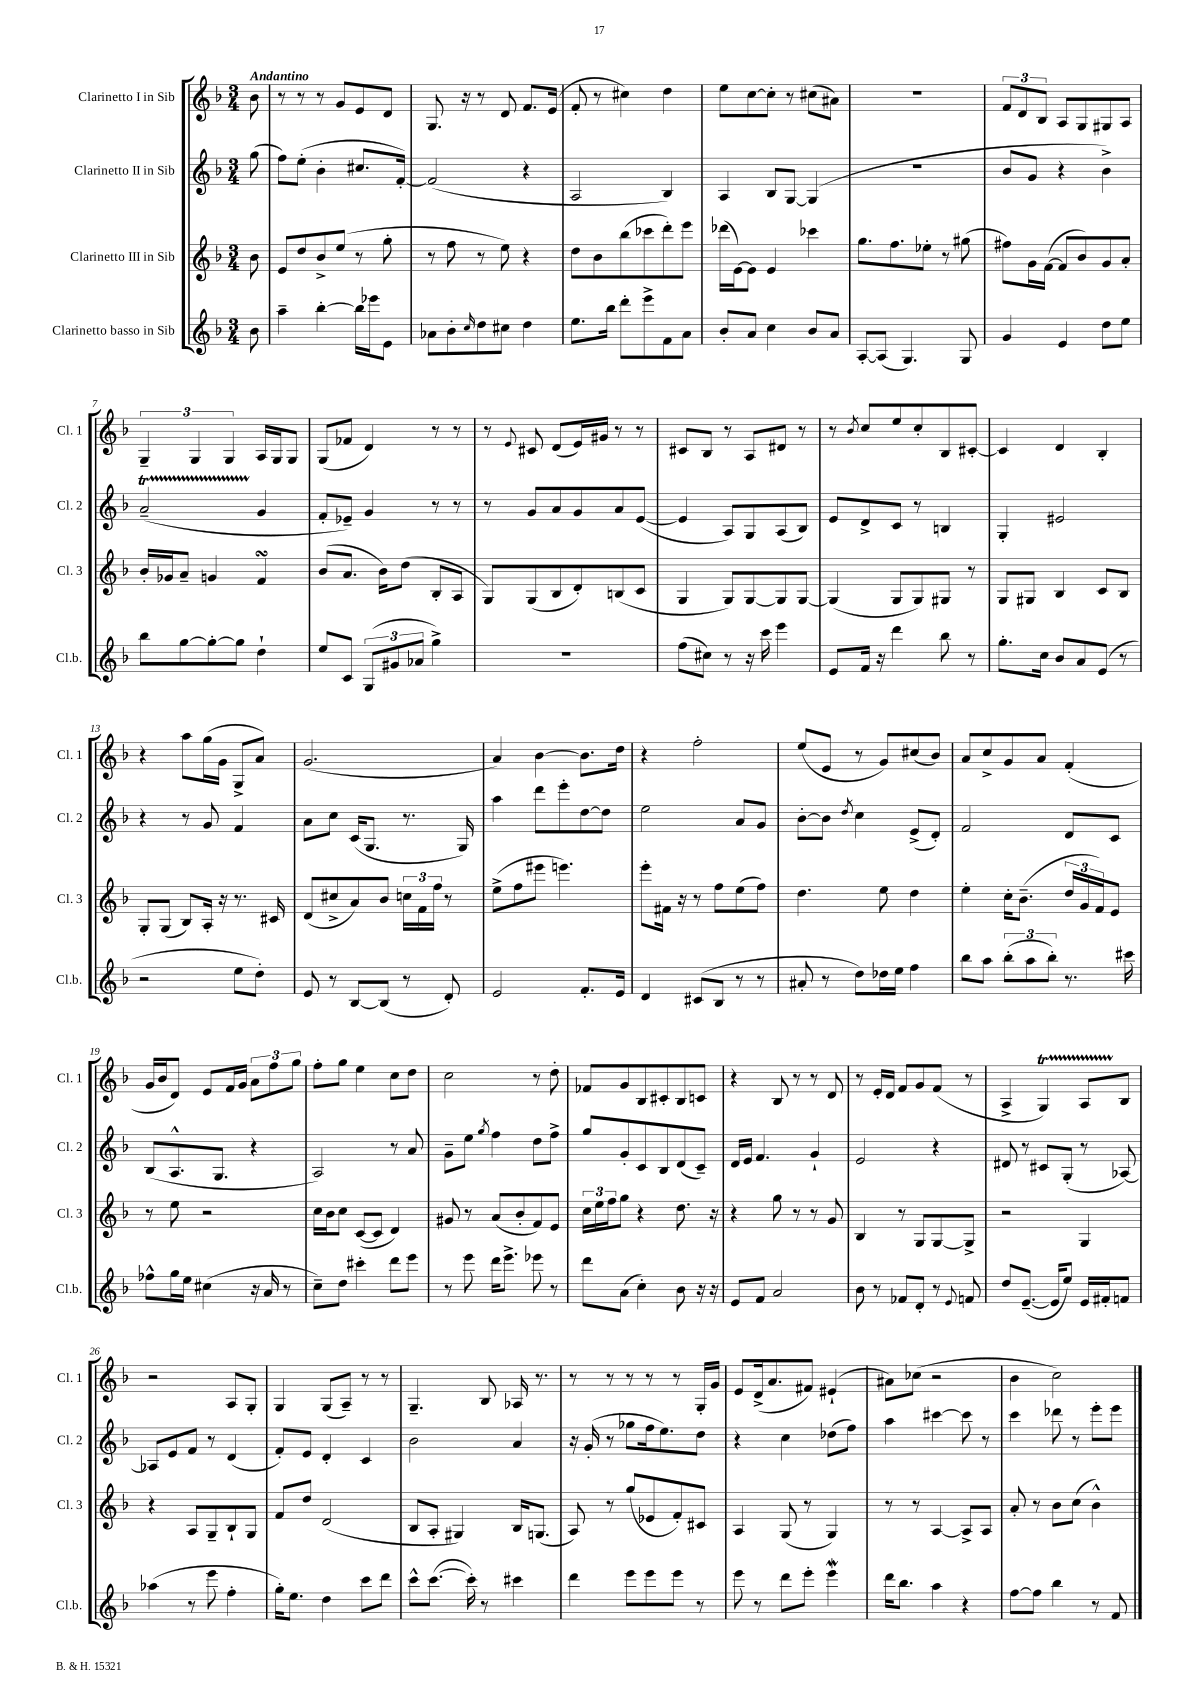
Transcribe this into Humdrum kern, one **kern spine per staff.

**kern	**kern	**kern	**kern
*staff4	*staff3	*staff2	*staff1
*clefG2	*clefG2	*clefG2	*clefG2
*k[b-]	*k[b-]	*k[b-]	*k[b-]
*M3/4	*M3/4	*M3/4	*M3/4
8b-	8b-	(8gg	8b-
=	=	=	=
4aa~	8e	8ff)	8r
.	8dd	(8ee'	8r
[4bb-'	8b-^	4b-'	8r
.	(8ee	.	8g
16bb-]	8r	8.cc#	8e
16eee-	.	.	.
8e	8gg'	.	8d
.	.	[16f')	.
=	=	=	=
8a-	8r	(2f]	8.G
8b-'	8ff	.	.
.	.	.	16r
16qqcc	.	.	.
8dd	8r	.	8r
8cc#	8ee)	.	8d
4dd	4r	4r	8.f
.	.	.	(16e
=	=	=	=
8.ee	8dd	2A	8f'
.	8b-	.	8r
16bb-	.	.	.
8ddd'	(8bb-	.	4cc#)
8eee^	8ccc-	.	.
8f	8ddd')	4B-)	4dd
8a	8eee	.	.
=	=	=	=
8b-'	(16ddd-	4A	8ee
.	[16e)	.	.
8a	8e]	.	[8cc
4cc	4e	8B-	8cc']
.	.	[8G	8r
8b-	4ccc-	(4G]	(8cc#
8a	.	.	8a#)
=	=	=	=
[8A'	8.gg	2.r	2.r
(8A]	.	.	.
.	8.ff	.	.
4.G)	.	.	.
.	8ee-'	.	.
.	8r	.	.
8G	(8gg#	.	.
=	=	=	=
4g	8ff#)	8b-	12f
.	.	.	12d
.	16g	8g	.
.	.	.	12B-
.	([16f	.	.
4e	8f]	4r	8A
.	8b-)	.	8G
8dd	8g	4b-^)	8G#
8ee	8a'	.	8A
=	=	=	=
8bb-	16b-'	(2a~	6G~
.	16g-	.	.
[8gg	8a~	.	.
.	.	.	6G
8gg'_	4g	.	.
.	.	.	6G
8gg]	.	.	.
4dd`	4f	4g	16A
.	.	.	16G
.	.	.	8G
=	=	=	=
8ee	(8b-	8f'	(8G
8c	8.a	8e-~)	8f-
(12G	.	4g	4d)
.	16b-)	.	.
12g#	.	.	.
.	(8dd	.	.
12a-	.	.	.
4gg^)	8B-'	8r	8r
.	8A	8r	8r
=	=	=	=
2.r	8G)	8r	8r
.	.	.	8qqe
.	(8G	8g	8c#
.	8B-	8a	(8d
.	8d')	8g	16e)
.	.	.	16g#
.	(8B	8a	8r
.	8c	([8e	8r
=	=	=	=
(8ff	4G	4e]	8c#
8cc#)	.	.	8B-
8r	8G)	8A)	8r
16r	[8G	8G	8A
16ccc	.	.	.
4eee	8G]	(8A	8d#
.	[8G	8B-)	8r
=	=	=	=
8e	(4G]	8e	8r
.	.	.	8qb-
16f	.	8d^	8cc
16r	.	.	.
4ddd	8G	8c	8ee
.	8G)	8r	8cc'
8bb-	8G#	4B	8B-
8r	8r	.	[8c#'
=	=	=	=
8.gg'	8G	4G'	4c#]
.	8G#	.	.
16cc	.	.	.
8b-	4B-	2e#	4d
8a	.	.	.
(8e	8c	.	4B-'
8r	8B-	.	.
=	=	=	=
2r	8G'	4r	4r
.	(8G	.	.
.	8B-)	8r	8aa
.	16A'	8g	(16gg
.	16r	.	16g
8ee	8.r	4f	8G^
8dd')	.	.	8a)
.	16c#	.	.
=	=	=	=
8e	(8d	8a	(2.g
8r	8cc#^	8cc	.
[8B-	8a)	(16c	.
.	.	8.G	.
(8B-]	8b-	.	.
8r	24cc	8.r	.
.	24f	.	.
.	24ff	.	.
8d')	8r	.	.
.	.	16G)	.
=	=	=	=
2e	(8ee^	4aa	4a)
.	8ff	.	.
.	8eee#	8ddd	[4b-
.	4.eee)	8eee'	.
8.f'	.	[8dd	8.b-]
.	.	8dd]	.
16e	.	.	16dd
=	=	=	=
4d	8eee'	2ee	4r
.	16f#	.	.
.	16r	.	.
(8c#	8r	.	2ff'
8B-	8ff	.	.
8r	(8ee	8a	.
8r	8ff)	8g	.
=	=	=	=
8a#'	4.dd	[8b-'	(8ee
8r	.	8b-]	8e
.	.	8qdd	.
8dd)	.	4cc	8r
16dd-	8ee	.	8g)
16ee	.	.	.
4ff	4dd	(8e^	(8cc#
.	.	8d')	8b-)
=	=	=	=
8bb-	4ee'	2f	8a
8aa	.	.	8cc^
(12bb-'	16cc'	.	8g
.	(8.b-~	.	.
12aa	.	.	.
.	.	.	8a
12bb-')	.	.	.
8.r	24dd	8d	(4f'
.	24g	.	.
.	24f)	.	.
.	8e	8c	.
16ccc#	.	.	.
=	=	=	=
8ff-^^	8r	(8B-	16g
.	.	.	16b-
16gg	8ee	8.A^^	8d)
16ee	.	.	.
(4cc#	2r	.	8e
.	.	8.G	.
.	.	.	16f
.	.	.	16g
16r	.	4r	12a
16a	.	.	.
.	.	.	12ff
8r	.	.	.
.	.	.	12gg
=	=	=	=
8cc~)	16cc	2A)	8ff'
.	16b-	.	.
8dd	8cc	.	8gg
4ccc#'	([8c	.	4ee
.	8c]	.	.
8ddd	4d)	8r	8cc
8eee	.	8a	8dd
=	=	=	=
8r	8g#	8g~	2cc
8eee	8r	8ee	.
.	.	8qgg	.
16ddd	(8a	4ff	.
8.eee^	.	.	.
.	8b-'	.	.
8eee-	8f)	8dd	8r
8r	8e	8ff^	8dd'
=	=	=	=
8ddd	24cc	8gg	8f-
.	24ee	.	.
.	24ff	.	.
(8a	8gg	8g'	8g
4cc')	4r	8c	8B-
.	.	8B-	8c#'
8b-	8.dd	(8d	8B-
16r	.	8c~)	8c
16r	16r	.	.
=	=	=	=
8e	4r	16d	4r
.	.	16e	.
8f	.	4.f	.
2a	8gg	.	8B-
.	8r	.	8r
.	8r	4g`	8r
.	8g	.	8d
=	=	=	=
8b-	4B-	2e	8r
8r	.	.	16e'
.	.	.	16d
8f-	8r	.	8f
8d'	8G	.	8g
8r	[8G	4r	(8f
8qqe	.	.	.
8f	8G^]	.	8r
=	=	=	=
8dd	2r	8d#	4A^
([8.e~	.	8r	.
.	.	8c#	4G)
16e]	.	.	.
8ee)	.	(8G'	.
16e	4G	8r	8A
16f#'	.	.	.
8f	.	[8A-)	8B-
=	=	=	=
(4aa-	4r	8A-]	2r
.	.	8e	.
8r	8A	8f	.
8eee	8G~	8r	.
4ff'	8B-`	(4d	8A
.	8G	.	8G'
=	=	=	=
16gg')	8f	8f')	4G
8.ee	.	.	.
.	8dd	8e	.
4dd	(2d	4d'	(8G
.	.	.	8A~)
8ccc	.	4c	8r
8ddd	.	.	8r
=	=	=	=
8ccc^^	8B-	2b-	4.G~
([8.ccc	8A'	.	.
.	4G#)	.	.
16ccc'])	.	.	.
8r	.	.	8B-
4ccc#	16B-	4a	16A-
.	(8.G	.	8.r
=	=	=	=
4ddd	8A)	16r	8r
.	.	(16g'	.
.	8r	8r	8r
8eee	(8gg	8gg-	8r
8eee	8e-	16ff	8r
.	.	8.ee)	.
8eee	8f')	.	8r
8r	8c#	8dd	16G'
.	.	.	16g
=	=	=	=
8eee	4A	4r	8e
8r	.	.	(16d^
.	.	.	8.a
8ddd	(8G	4cc	.
8eee'	8r	.	8f#)
4eee	4G)	(8dd-	(4e#`
.	.	8ff)	.
=	=	=	=
16ddd	8r	4aa	8a#)
8.bb-	.	.	.
.	8r	.	(8cc-
4aa	[4A	[4ccc#	2r
4r	8A^]	8ccc#]	.
.	8A	8r	.
=	=	=	=
[8ff	8a'	4ccc	4b-
8ff]	8r	.	.
4bb-	8b-	8ddd-	2cc)
.	(8cc	8r	.
8r	4b-^^)	8eee'	.
8f	.	8eee	.
==	==	==	==
*-	*-	*-	*-
